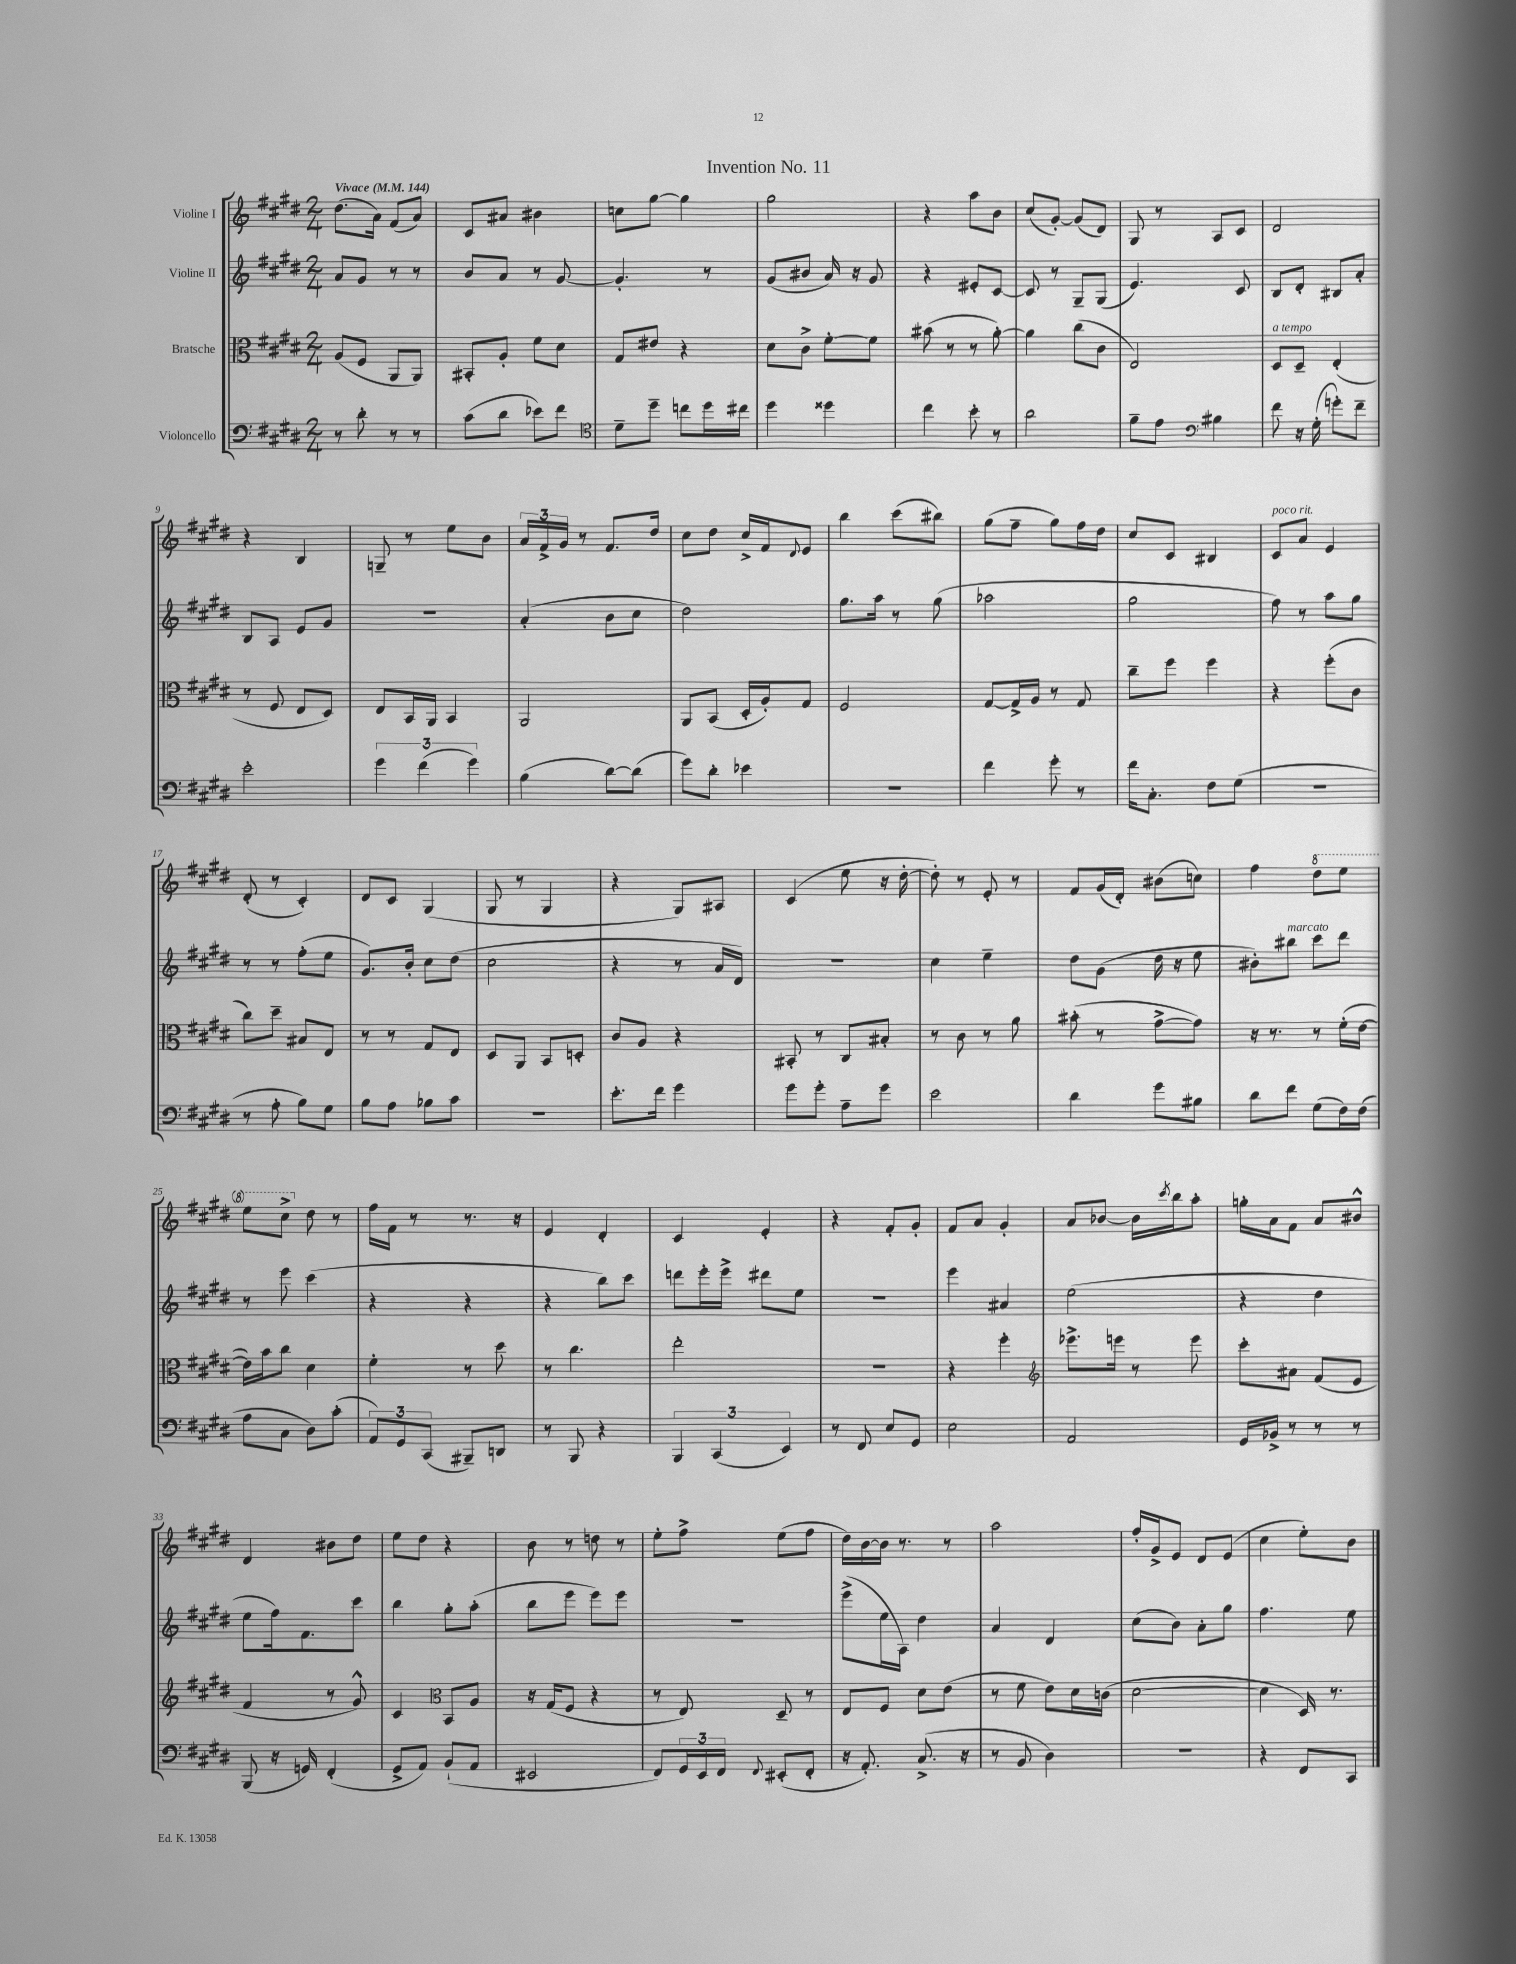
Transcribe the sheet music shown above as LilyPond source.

\header { title = "Invention No. 11" }
<<
\new StaffGroup <<
\new Staff = "s0" \with { instrumentName = "Violine I" } {
    \clef treble \key e \major \numericTimeSignature \time 2/4 \tempo "Vivace" 4 = 144
    dis''8.( a'16) fis'8( a'8) |
    cis'8 ais'8 bis'4 |
    c''8 gis''8~ gis''4 |
    gis''2 |
    r4 a''8 b'8 |
    cis''8( gis'8~-.) gis'8( dis'8) |
    gis8 r8 a8 cis'8 |
    dis'2 |
    r4 b4 |
    g8-- r8 e''8 b'8 |
    \tuplet 3/2 { a'16 fis'16-> gis'16 } r8 fis'8. dis''16 |
    cis''8 dis''8 cis''16-> fis'16 \appoggiatura { dis'8 } e'8 |
    b''4 cis'''8( bis''8) |
    gis''8( fis''8-- gis''8) fis''16 dis''16 |
    cis''8 cis'8 bis4 |
    cis'8^\markup { \italic "poco rit." } a'8 e'4 |
    dis'8-.( r8 cis'4-.) |
    dis'8 cis'8 gis4( |
    gis8 r8 gis4 |
    r4 gis8) ais8 |
    cis'4( e''8 r16 dis''16~-. |
    dis''8-.) r8 e'8-. r8 |
    fis'8 gis'16( dis'16-.) bis'8( c''8) |
    fis''4 \ottava #1 dis'''8 e'''8 |
    e'''8 cis'''8-> \ottava #0 dis''8 r8 |
    fis''16 fis'16 r8 r8. r16 |
    e'4 dis'4-. |
    cis'4 e'4-. |
    r4 fis'8-. gis'8-. |
    fis'8 a'8 gis'4-. |
    a'8 bes'8~ bes'16 \acciaccatura { cis'''8 } b''16 a''8-. |
    g''16-. a'16 fis'8 a'8 bis'8-^ |
    dis'4 bis'8 dis''8 |
    e''8 dis''8 r4 |
    b'8 r8 d''8 r8 |
    e''8-. fis''8-> e''8( fis''8 |
    dis''16) b'16~ b'16 r8. r8 |
    a''2 |
    fis''16-. gis'16-> e'8 dis'8 e'8( |
    cis''4 e''8-.) b'8 \bar "|." |
}
\new Staff = "s1" \with { instrumentName = "Violine II" } {
    \clef treble \key e \major \numericTimeSignature \time 2/4
    a'8 gis'8 r8 r8 |
    b'8 a'8 r8 gis'8~ |
    gis'4.-. r8 |
    gis'8( bis'8 a'16) r16 gis'8 |
    r4 eis'8-. cis'8~ |
    cis'8 r8 gis8-- gis8( |
    e'4.) cis'8 |
    b8 dis'8-. bis8 a'8-. |
    b8 a8 e'8 gis'8 |
    R2 |
    a'4-.( b'8 cis''8 |
    dis''2) |
    gis''8. a''16 r8 gis''8( |
    aes''2 |
    gis''2 |
    fis''8) r8 a''8 gis''8 |
    r8 r8 fis''8-.( e''8 |
    gis'8.) b'16-. cis''8 dis''8( |
    cis''2 |
    r4 r8 a'16 dis'16) |
    R2 |
    cis''4 e''4-- |
    dis''8 gis'8( dis''16 r16 e''8 |
    bis'8-.) bis''8^\markup { \italic "marcato" } cis'''8 dis'''8 |
    r8 e'''8 cis'''4( |
    r4 r4 |
    r4 b''8) cis'''8 |
    d'''8 e'''16-. e'''16-> dis'''8 e''8 |
    R2 |
    e'''4 ais'4 |
    e''2( |
    r4 dis''4 |
    e''8 fis''16) fis'8. cis'''8 |
    b''4 gis''8-. a''8-.( |
    b''8 e'''8 e'''8) e'''8 |
    R2 |
    e'''8->( e''16 a16) dis''4 |
    a'4 dis'4 |
    cis''8( b'8) a'8-. gis''8 |
    fis''4. e''8 \bar "|." |
}
\new Staff = "s2" \with { instrumentName = "Bratsche" } {
    \clef alto \key e \major \numericTimeSignature \time 2/4
    a8( fis8 a,8 a,8) |
    bis,8-. a8-. fis'8 dis'8 |
    gis8 eis'8 r4 |
    dis'8 cis'8-> fis'8~-. fis'8 |
    bis'8( r8 r8 a'8~-.) |
    a'4 cis''8( cis'8 |
    e2) |
    dis8^\markup { \italic "a tempo" } dis8-- e4-.( |
    r8 fis8 e8 dis8) |
    e8 b,16 a,16 b,4 |
    a,2 |
    a,8 b,8( dis16-. a16-.) gis8 |
    fis2 |
    gis8~ gis16-> a16 r8 gis8 |
    cis''8-- fis''8 fis''4 |
    r4 fis''8-.( cis'8 |
    cis''8) dis''8-- bis8 e8 |
    r8 r8 gis8 e8 |
    dis8 a,8 b,8 d8-. |
    cis'8 a8 r4 |
    bis,8-. r8 cis8 bis8-. |
    r8 cis'8 r8 a'8 |
    bis'8-.( r8 gis'8~-> gis'8) |
    r16 r8. r8 fis'16-.( e'16~ |
    e'16) b'16 cis''8 dis'4 |
    fis'4-. r8 dis''8 |
    r8 cis''4. |
    e''2-. |
    r2 |
    r4 fis''4-. |
    \clef treble ees'''8.-> e'''16 r8 e'''8 |
    cis'''8-. ais'8 fis'8( e'8 |
    fis'4 r8 gis'8-^) |
    cis'4 \clef alto b,8 a8 |
    r16 gis16( fis8 r4 |
    r8 e8) dis8-- r8 |
    e8 fis8 dis'8 e'8( |
    r8 fis'8 e'8) dis'16 c'16( |
    dis'2~ |
    dis'4 dis16) r8. \bar "|." |
}
\new Staff = "s3" \with { instrumentName = "Violoncello" } {
    \clef bass \key e \major \numericTimeSignature \time 2/4
    r8 dis'8-. r8 r8 |
    cis'8( dis'8 ees'8) fis'8 |
    \clef tenor dis'8-- dis''8-- c''8 dis''16 cis''16 |
    dis''4 disis''4 |
    cis''4 b'8-. r8 |
    a'2 |
    fis'8-- e'8 \clef bass bis4 |
    fis'8 r16 gis16-.( g'8-.) fis'8-- |
    e'2-. |
    \tuplet 3/2 { gis'4 fis'4( gis'4) } |
    b4( dis'8~) dis'8( |
    gis'8) dis'8-. ees'4 |
    r2 |
    fis'4 gis'8-. r8 |
    fis'16 cis8.-. fis8 gis8( |
    R2 |
    r8 a8-. b8) gis8 |
    b8 a8 bes8 cis'8 |
    R2 |
    e'8.-. fis'16 gis'4 |
    gis'8 gis'8-. a8-- gis'8 |
    e'2 |
    dis'4 gis'8 bis8 |
    dis'8 fis'8 gis8( fis16) fis16( |
    a8 cis8 dis8) cis'8-.( |
    \tuplet 3/2 { a,8) gis,8 cis,8( } bis,,8--) d,8 |
    r8 b,,8 r4 |
    \tuplet 3/2 { b,,4 cis,4( e,4) } |
    r8 fis,8 e8 gis,8 |
    e2 |
    a,2 |
    gis,16 bes,16-> r8 r8 r8 |
    b,,8( r16 g,16) fis,4-.( |
    gis,8-> a,8) b,8-!( a,8 |
    eis,2 |
    fis,8) \tuplet 3/2 { gis,16 e,16 fis,16 } \appoggiatura { fis,8 } eis,8-.( fis,8-. |
    r16 a,8.-.) cis8.->( r16 |
    r8 b,8 dis4) |
    R2 |
    r4 fis,8 cis,8 \bar "|." |
}
>>
>>
